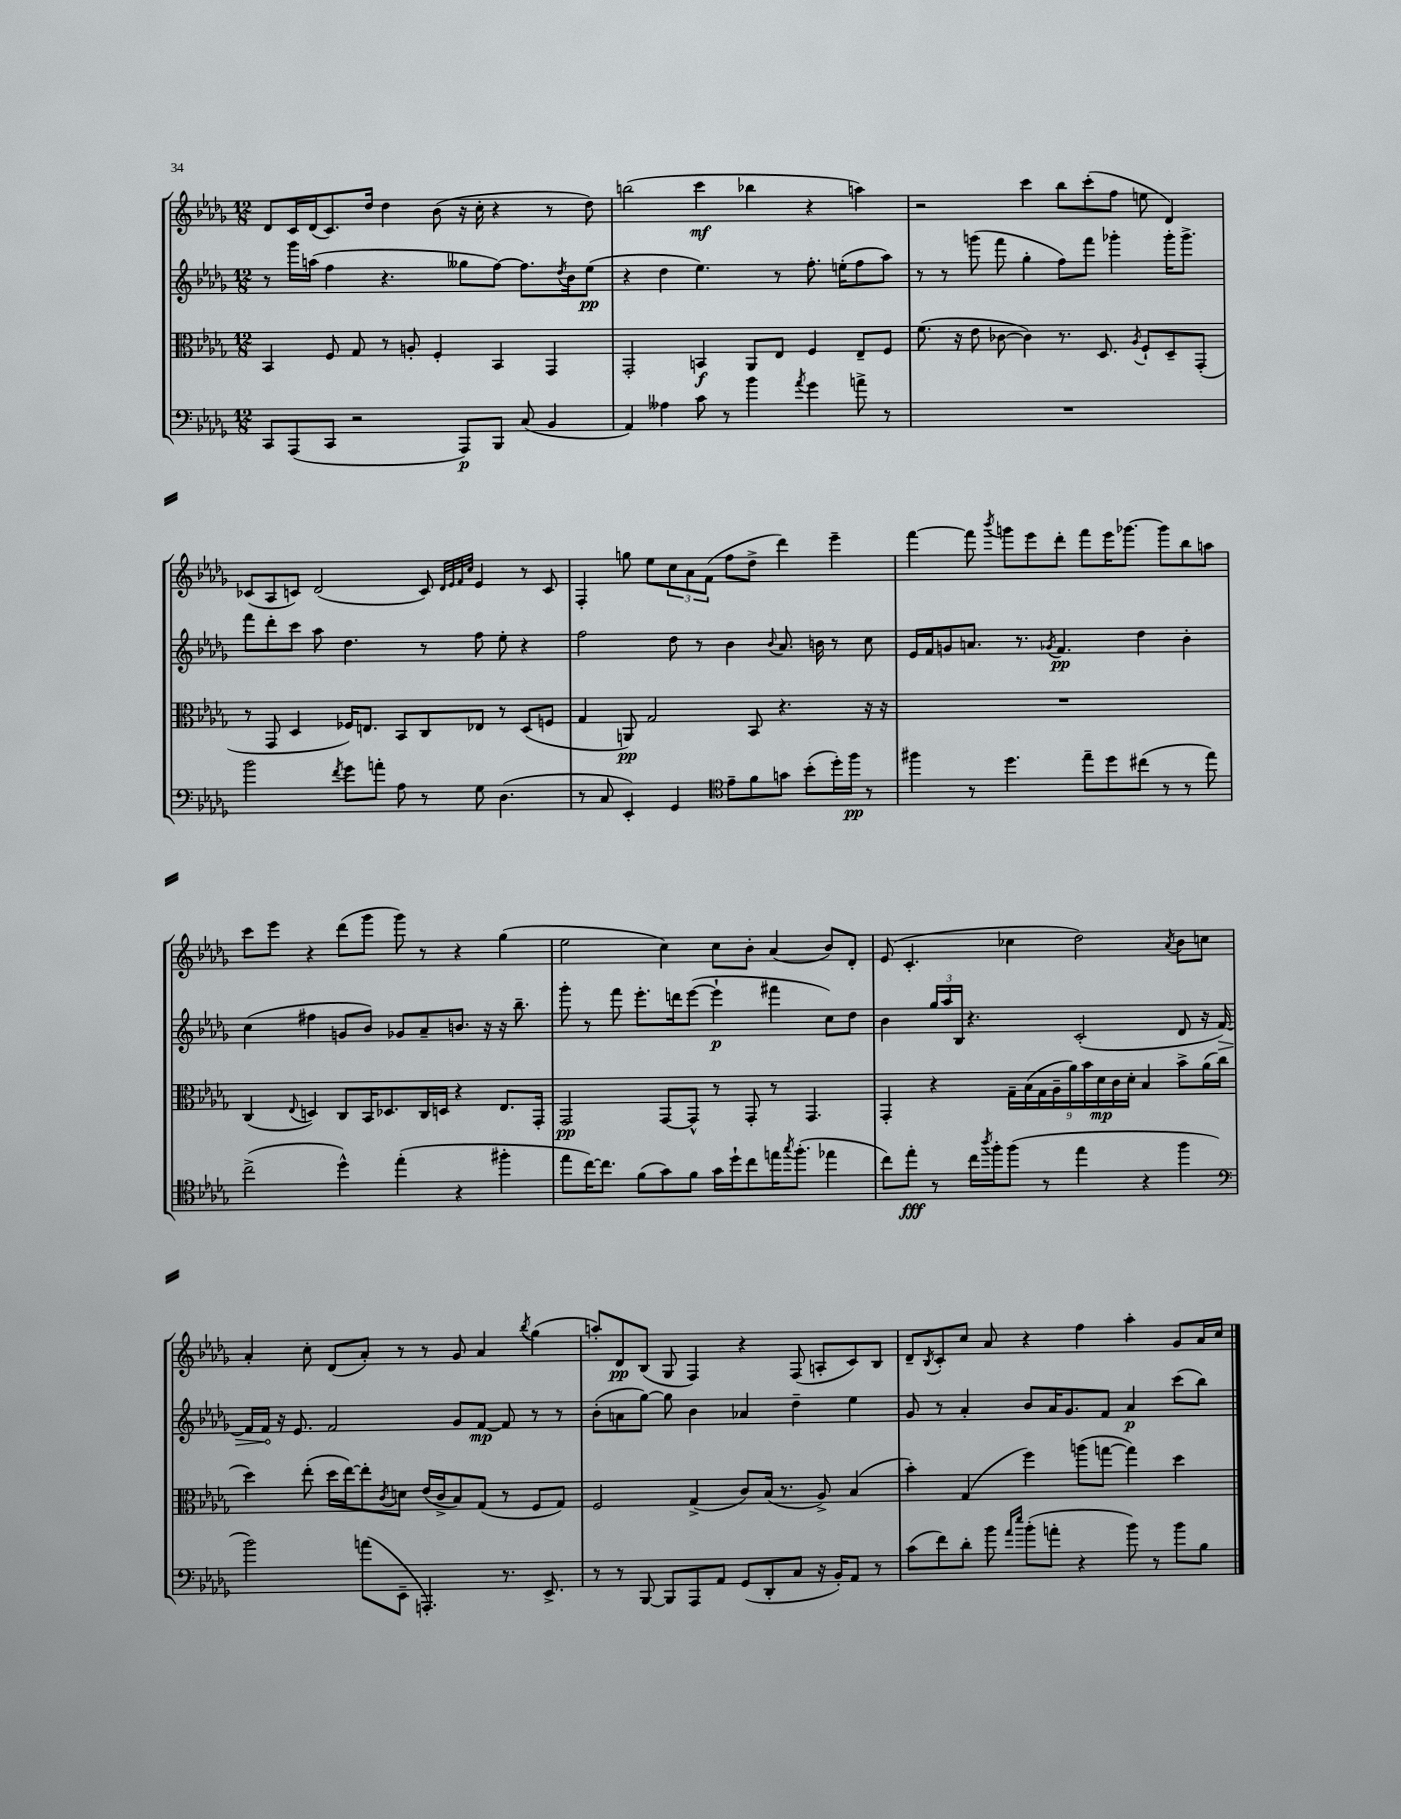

**kern	**dynam	**kern	**dynam	**kern	**dynam	**kern	**dynam
*part4	*part4	*part3	*part3	*part2	*part2	*part1	*part1
*staff4	*staff4	*staff3	*staff3	*staff2	*staff2	*staff1	*staff1
*clefF4	*	*clefC3	*	*clefG2	*	*clefG2	*
*k[b-e-a-d-g-]	*	*k[b-e-a-d-g-]	*	*k[b-e-a-d-g-]	*	*k[b-e-a-d-g-]	*
*M12/8	*	*M12/8	*	*M12/8	*	*M12/8	*
=60	=60	=60	=60	=60	=60	=60	=60
8CC/L	.	4BB-/	.	8r	.	8d-/L	.
(8AAA-/	.	.	.	16ggg-\LL	.	16c/L	.
.	.	.	.	(16aan\JJ	.	(16d-/J	.
8CC/J	.	8F/	.	4ff\	.	8.c/)	.
2r	.	8G-/	.	.	.	.	.
.	.	.	.	.	.	16dd-/Jk	.
.	.	8r	.	4.r	.	4dd-\	.
.	.	8An'/	.	.	.	.	.
.	.	4F'/	.	.	.	(8b-\	.
8AAA-/L)	p	.	.	8gg--X\L	.	16r	.
.	.	.	.	.	.	16cc'\	.
8BBB-/J	.	4BB-/	.	[8ff\J)	.	4r	.
(8C/	.	.	.	8.ff\L]	.	.	.
4BB-/	.	4GG-/	.	.	.	8r	.
.	.	.	.	8qdd-/	.	.	.
.	.	.	.	16b-\k	.	.	.
.	.	.	.	(8ee-\J	pp	8dd-\)	.
=61	=61	=61	=61	=61	=61	=61	=61
4AA-/)	.	2GG-'/	.	4r	.	(2bbn\	.
4A--X\	.	.	.	4dd-\	.	.	.
8c\	.	4BBn/	f	4.ee-\)	.	4ccc\	mf
8r	.	.	.	.	.	.	.
4b-\	.	8AA-/L	.	.	.	4bb-X\	.
.	.	8E-/J	.	8r	.	.	.
8qa-/	.	.	.	.	.	.	.
4g-\	.	4F/	.	8.ff'\	.	4r	.
.	.	.	.	(16een'\KL	.	.	.
8an^\	.	8E-~/L	.	8ff\	.	4aan\)	.
8r	.	8F/J	.	8aa-\J)	.	.	.
=62	=62	=62	=62	=62	=62	=62	=62
1.r	.	(8.f\	.	8r	.	2r	.
.	.	.	.	8r	.	.	.
.	.	16r	.	.	.	.	.
.	.	8e-\	.	(8gggn\	.	.	.
.	.	[8c-X\	.	8fff\	.	.	.
.	.	4c-\])	.	4gg-'\	.	4ccc\	.
.	.	8.r	.	8ff\L)	.	8bb-\L	.
.	.	.	.	8fff\J	.	(8ccc'\	.
.	.	8.D-/	.	.	.	.	.
.	.	.	.	4ggg-X'\	.	8ff\J	.
.	.	8qA-/	.	.	.	.	.
.	.	8F`/L	.	.	.	8een\	.
.	.	8D-~/	.	16ggg-'\KL	.	4d-/)	.
.	.	.	.	8.ggg-^\J	.	.	.
.	.	(8GG-'/J	.	.	.	.	.
!!LO:LB:g=z
=63	=63	=63	=63	=63	=63	=63	=63
2b-\	.	8r	.	8fff\L	.	(8c-X/L	.
.	.	8GG-/	.	8ddd-'\	.	8A-/	.
.	.	4D-/	.	8ccc\J	.	8cn/J)	.
.	.	.	.	8aa-\	.	(2d-/	.
8qf/	.	.	.	.	.	.	.
8g-\L	.	16F-X/KL)	.	4.dd-\	.	.	.
.	.	8.En/J	.	.	.	.	.
8an'\J	.	.	.	.	.	.	.
8A-\	.	8BB-/L	.	.	.	.	.
8r	.	8C/	.	8r	.	8c/)	.
.	.	.	.	.	.	32qqd-/LLL	.
.	.	.	.	.	.	32qqe-/	.
.	.	.	.	.	.	32qqf/	.
.	.	.	.	.	.	32qqcc/JJJ	.
8G-\	.	8E-X/J	.	8ff\	.	4e-/	.
(4.D-\	.	8r	.	8ee-'\	.	.	.
.	.	(8D-/L	.	4r	.	8r	.
.	.	8Fn/J	.	.	.	8c/	.
=64	=64	=64	=64	=64	=64	=64	=64
8r	.	4G-/	.	2ff\	.	4F'/	.
8C/	.	.	.	.	.	.	.
4EE-'/)	.	8AAn/)	pp	.	.	8ggn\	.
.	.	2G-/	.	.	.	8ee-\L	.
4GG-/	.	.	.	8dd-\	.	12cc\	.
.	.	.	.	.	.	12a-\	.
.	.	.	.	8r	.	.	.
.	.	.	.	.	.	(12f\J	.
*clefC4	*	*	*	*	*	*	*
8e-~\L	.	.	.	4b-\	.	8ff\L	.
8f\	.	8BB-/	.	.	.	8dd-^\J	.
.	.	.	.	8qqb-/	.	.	.
8gn\J	.	4.r	.	8.a-/	.	4ddd-\)	.
(8b-'\L	.	.	.	.	.	.	.
.	.	.	.	16bn\	.	.	.
16dd-'\L)	.	.	.	8r	.	4eee-~\	.
16ff\JJ	pp	.	.	.	.	.	.
8r	.	16r	.	8cc\	.	.	.
.	.	16r	.	.	.	.	.
=65	=65	=65	=65	=65	=65	=65	=65
4ff#X\	.	1.r	.	16e-/LL	.	[4fff\	.
.	.	.	.	16f/J	.	.	.
.	.	.	.	8gn/	.	.	.
8r	.	.	.	8.an/J	.	8fff\]	.
.	.	.	.	.	.	8qbbb-/	.
4.dd-\	.	.	.	.	.	8gggn\L	.
.	.	.	.	8.r	.	.	.
.	.	.	.	.	.	8eee-\	.
.	.	.	.	8qg-X/	.	.	.
.	.	.	.	4.f/	pp	8ddd-'\J	.
8ee-~\L	.	.	.	.	.	8fff\L	.
8dd-\	.	.	.	.	.	16eee-\K	.
.	.	.	.	.	.	[8.ggg-X\J	.
(8cc#X\J	.	.	.	4dd-\	.	.	.
8r	.	.	.	.	.	8ggg-\L]	.
8r	.	.	.	4b-'\	.	8bb-\	.
8ee-\)	.	.	.	.	.	8aan\J	.
!!LO:LB:g=z
=66	=66	=66	=66	=66	=66	=66	=66
(2cc^\	.	(4C/	.	(4cc\	.	8ccc\L	.
.	.	.	.	.	.	8eee-\J	.
.	.	8qqE-/	.	.	.	.	.
.	.	4Dn/)	.	4ff#X\	.	4r	.
4dd-^^\)	.	8C/L	.	8gn/L	.	(8ddd-\L	.
.	.	16BB-/K	.	8b-/J)	.	8ggg-\J	.
.	.	8.D-X/	.	.	.	.	.
(4ee-'\	.	.	.	8g-X/L	.	8ggg-\)	.
.	.	16C/L	.	8a-~/	.	8r	.
.	.	16Dn/JJ	.	.	.	.	.
4r	.	4r	.	8.bn/J	.	4r	.
.	.	.	.	16r	.	.	.
4ff#X'\	.	8.E-/L	.	16r	.	(4gg-\	.
.	.	.	.	8.bb-~\	.	.	.
.	.	16GG-'/Jk	.	.	.	.	.
=67	=67	=67	=67	=67	=67	=67	=67
8ee-\L	.	2GG-/	pp	8ggg-'\	.	2ee-\	.
[16cc\K)	.	.	.	8r	.	.	.
8.cc\J]	.	.	.	.	.	.	.
.	.	.	.	8fff\	.	.	.
(8f\L	.	.	.	8.eee-'\L	.	.	.
8g-\)	.	[8GG-/L	.	.	.	4cc\)	.
.	.	.	.	16dddn\k	.	.	.
8f\J	.	8GG-^^/J]	.	([8eee-\J	.	.	.
16g-\LL	.	8r	.	4eee-`\]	p	8cc\L	.
16dd-`\J	.	.	.	.	.	.	.
8cc\	.	8GG-'/	.	.	.	8b-'\J	.
16een\K	.	8r	.	4fff#X\	.	(4a-/	.
8qgg-/	.	.	.	.	.	.	.
(8.ff'\J	.	.	.	.	.	.	.
.	.	4.GG-/	.	.	.	.	.
4ee-X\	.	.	.	8cc\L)	.	8b-/L)	.
.	.	.	.	8dd-\J	.	8d-'/J	.
=68	=68	=68	=68	=68	=68	=68	=68
8cc\L)	.	4GG-'/	.	4b-\	.	(8e-/	.
8ee-'\J	fff	.	.	.	.	4.c'/	.
8r	.	4r	.	24gg-/LL	.	.	.
.	.	.	.	24aa-/	.	.	.
.	.	.	.	24B-/JJ	.	.	.
16cc\LL	.	.	.	4.r	.	.	.
8qaa-/	.	.	.	.	.	.	.
16ff'\J	.	.	.	.	.	.	.
(8ff\J	.	18G-~\LL	.	.	.	4cc-X\	.
.	.	(18B-\	.	.	.	.	.
.	.	18G-\	.	.	.	.	.
8r	.	.	.	.	.	.	.
.	.	18A-~\	.	.	.	.	.
.	.	18a-\)	.	.	.	.	.
4ee-\	.	.	.	(2c'/	.	2dd-\)	.
.	.	18b-\	.	.	.	.	.
.	.	18d-\	mp	.	.	.	.
.	.	18c\	.	.	.	.	.
.	.	18d-'\JJ	.	.	.	.	.
4r	.	4B-/	.	.	.	.	.
.	.	.	.	.	.	8qa-/	.
4ff\	.	8b-^\L	.	8d-/	.	8b-\L	.
.	.	(16a-\L	.	16r	.	8ccn\J	.
!	!	!	!	!	!LO:HP:b	!	!
.	.	16cc\JJ	.	[16f/)	>	.	.
!!LO:LB:g=z
=69	=69	=69	=69	=69	=69	=69	=69
*clefF4	*	*	*	*	*	*	*
2b-\)	.	4dd-\)	.	16f/LL]	.	4a-'/	.
.	.	.	.	16f/JJ	.	.	.
.	.	.	.	16r	]	.	.
.	.	.	.	8.e-/	.	.	.
.	.	(8ee-'\	.	.	.	8cc'\	.
.	.	16dd-\LL	.	2f/	.	(8d-/L	.
.	.	[16ee-\J)	.	.	.	.	.
(8an\L	.	8ee-'\]	.	.	.	8a-'/J)	.
.	.	8qc/	.	.	.	.	.
8EE-~\J	.	8dn\J	.	.	.	8r	.
4.AAAn'/)	.	(16e-/LL	.	.	.	8r	.
.	.	16c^/J	.	.	.	.	.
.	.	8B-/)	.	8g-/L	.	8g-/	.
.	.	(8G-/J	.	[8f/J	mp	4a-/	.
8.r	.	8r	.	8f/]	.	.	.
.	.	.	.	.	.	8qbb-/	.
.	.	8F/L	.	8r	.	(4gg-\	.
8.EE-^/	.	.	.	.	.	.	.
.	.	8G-/J)	.	8r	.	.	.
=70	=70	=70	=70	=70	=70	=70	=70
8r	.	2F/	.	(8b-'\L	.	8aan'/L)	.
8r	.	.	.	8an\	.	8d-/	pp
[8BBB-/	.	.	.	[8gg-\J)	.	(8B-/J	.
8BBB-/L]	.	.	.	8gg-\]	.	8G-/	.
8AAA-/	.	(4G-^/	.	4b-\	.	4F/)	.
8AA-/J	.	.	.	.	.	.	.
(8GG-/L	.	8c/L)	.	4a-X/	.	4r	.
8DD-'/	.	(16B-/Jk	.	.	.	.	.
.	.	8.r	.	.	.	.	.
8C/J	.	.	.	4dd-~\	.	(8F/	.
16r	.	8A-^/)	.	.	.	8An'/L	.
16BB-'/KL)	.	.	.	.	.	.	.
8AA-/J	.	(4B-/	.	4ee-\	.	8c/)	.
8r	.	.	.	.	.	8B-/J	.
=71	=71	=71	=71	=71	=71	=71	=71
(8c\L	.	4b-'\)	.	8g-/	.	8d-~/L	.
.	.	.	.	.	.	8qB-/	.
8f\)	.	.	.	8r	.	8c'/	.
8d-'\J	.	(4G-/	.	4a-'/	.	8cc/J	.
8b-\	.	.	.	.	.	8a-/	.
16qqa-/LL	.	.	.	.	.	.	.
16qqee-/JJ	.	.	.	.	.	.	.
(8b-'\L	.	4ff\)	.	8b-/L	.	4r	.
8an'\J	.	.	.	16a-/K	.	.	.
.	.	.	.	8.g-/	.	.	.
4r	.	(8aan\L	.	.	.	4ff\	.
.	.	[8ggn\J	.	8f/J	.	.	.
8b-\)	.	4gg\])	.	4a-/	p	4aa-'\	.
8r	.	.	.	.	.	.	.
8b-\L	.	4dd-\	.	(8ccc\L	.	8g-/L	.
8B-\J	.	.	.	8bb-\J)	.	16a-/L	.
.	.	.	.	.	.	16cc/JJ	.
==	==	==	==	==	==	==	==
*-	*-	*-	*-	*-	*-	*-	*-
